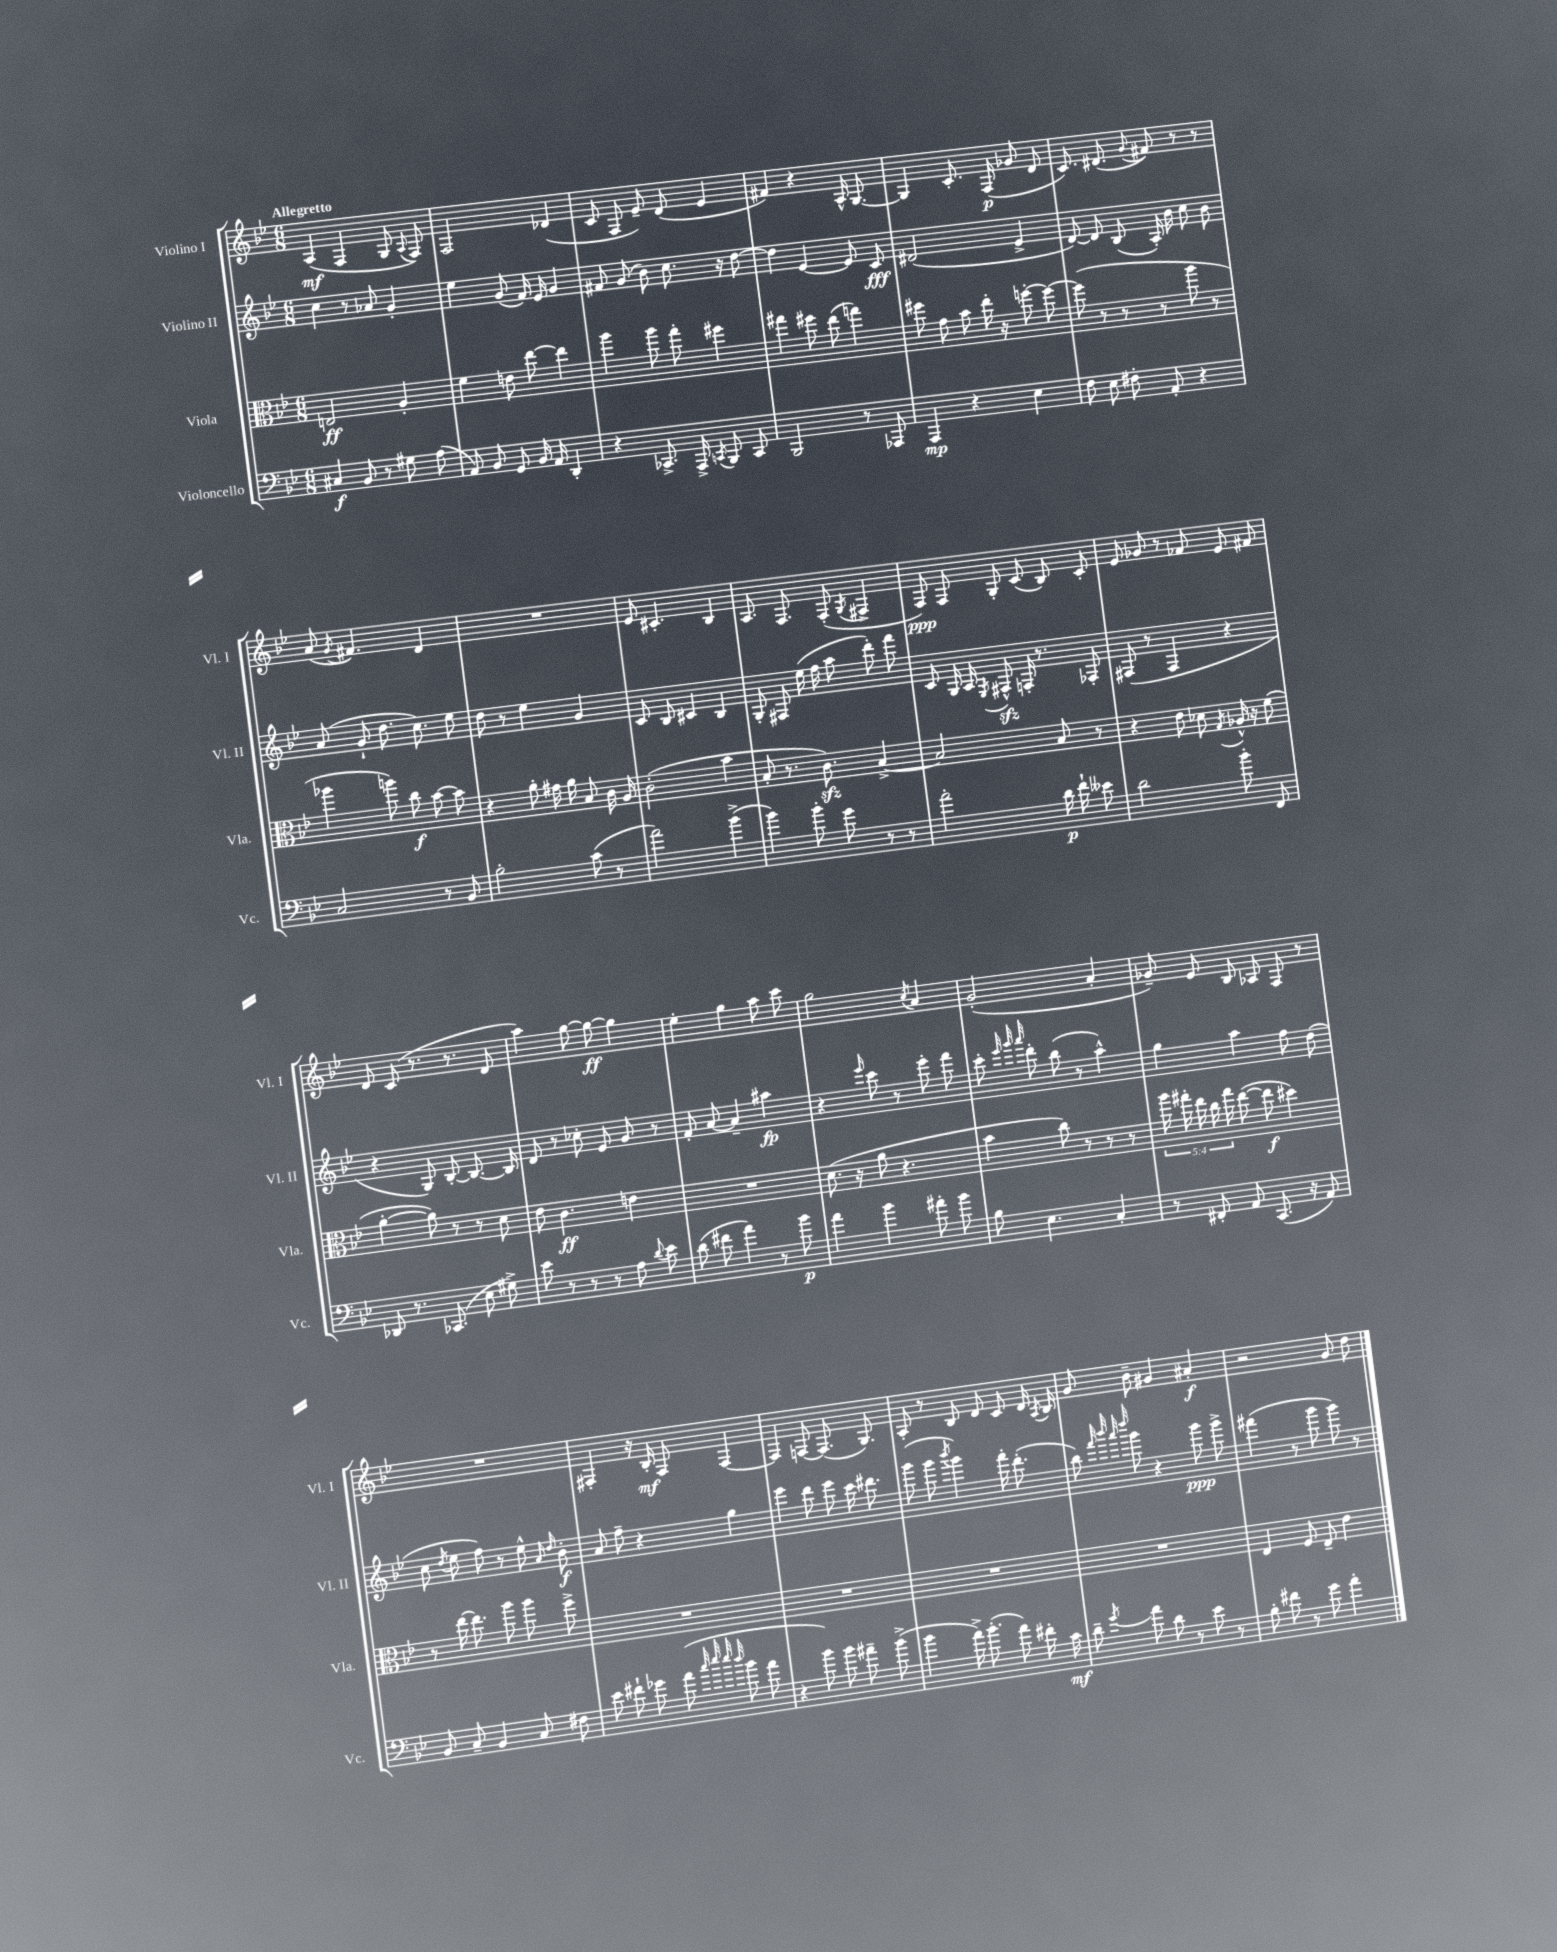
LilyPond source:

<<
\new StaffGroup <<
\new Staff = "s0" \with { instrumentName = "Violino I" shortInstrumentName = "Vl. I" } {
    \clef treble \key bes \major \numericTimeSignature \time 6/8 \tempo "Allegretto"
    \autoBeamOff a4\mf( f4 g8 \appoggiatura { a8 } f8) |
    f2 des'4( |
    c'8 f8 ees'8--) d'8( ees'4 |
    fis'4) r4 a16-^ g8.~ |
    g4 c'8.-. f16\p( ges'8 d'8 |
    c'8.) dis'8.( \appoggiatura { g'8 } fis'8) r8 r8 |
    a'8( \acciaccatura { g'8 } fis'4.) d'4 |
    R2. |
    ees'8 cis'4.-. bes4 |
    a8. f8. f8-.( \acciaccatura { g8 } fis4-> |
    f8\ppp) f8 g8-. c'8( bes8) c'8-. |
    ees'8 ges'8 r8 fes'8 ees'8 fis'8 |
    d'8 c'8( r8. r8. d'8 |
    a''4) g''8~ g''8~\ff g''4 |
    ees''4-. g''4 a''8 c'''8 |
    g''2 \acciaccatura { c''8 } a'4 |
    g'2-.( a'4-. |
    ges'8--) ees'8 bes8 aes8 f8 r8 |
    R2. |
    fis4-. r16 bes16-.\mf fis8 fis4~ |
    fis4 f8~ f8.( g8.) |
    a8-. r8 bes8 d'8 c'8 d'16 \acciaccatura { a8 } bes16 |
    g'8 bes'8-- gis'4 ais'4-.\f |
    r2 g'8 d''8 \bar "|." |
}
\new Staff = "s1" \with { instrumentName = "Violino II" shortInstrumentName = "Vl. II" } {
    \clef treble \key bes \major \numericTimeSignature \time 6/8
    \autoBeamOff c''4 r8 aes'8 g'4-. |
    ees''4 g'8( f'16) ees'16 g'4 |
    fis'8 g'8( bes'8) c''8. r16 d''8~ |
    d''4 ees'4~ ees'8 c'8\fff |
    dis'2( ees'4-> |
    d'8~) d'8 bes8( a16-.) bes'16 c''8 bes'8 |
    a'8( g'8-! d''8. c''8.) ees''8 |
    d''8 r8 ees''4 g'4 |
    c'8 bes8 cis'4 bes4 |
    g8-. fis8 ees''16( f''16 a''8 d'''8-.) f'''8 |
    c'8 g16 a16 \acciaccatura { ees8 } fis8-^\sfz f16-. r8. fes8-. |
    fis8( r8 fis4 r4 |
    r4 g8) bes8~-. bes8.~ bes16 |
    d'8 r8 ces''8-. ees'8 g'8 r8 |
    f'8-. a'8~ a'4-- ais''4\fp |
    r4 \grace { ees'''16 } c'''8 r8 ees'''8-. f'''8 |
    c'''8-. \grace { ees'''32 g'''32 a'''32 } d'''8-. bes''8( r8 a''4-^) |
    g''4 a''4 f''8 d''8( |
    c''8 \acciaccatura { d''8 } ees''8 f''8) r8 ees''8-^ \grace { a'16 d''16 } bes'8-.\f |
    a'8 f''8-- r4 g''4 |
    ees'''4 d'''8 ees'''8 c'''16 dis'''8. |
    g'''8( g'''8 \acciaccatura { bes'''8 } g'''4) f'''16-. d'''8.-.( |
    bes''8) \grace { f'''32 bes'''32 a'''32 d''''32 } g'''8 r4 g'''8\ppp g'''8-> |
    fis'''4( r8 g'''8 g'''8) r8 \bar "|." |
}
\new Staff = "s2" \with { instrumentName = "Viola" shortInstrumentName = "Vla." } {
    \clef alto \key bes \major \numericTimeSignature \time 6/8 \override Staff.TupletNumber.text = #tuplet-number::calc-fraction-text
    \autoBeamOff e2\ff a4-. |
    f'4 e'8 ees''8~ ees''4 |
    a''4 a''8 g''8-. fis''4 |
    gis''4 fis''8 ees''8( g''4) |
    fis''8 g'8 bes'8 ees''16-. r16 f''8~-. f''8~ |
    f''8( r8 r8 r8 a''8 r8 |
    aes''4 a''8) c''8\f bes'8~ bes'8 |
    r4 a'8-. gis'16 a'16 bes8 c'16 a16 |
    c'2-.( bes'4 |
    bes8-. r8. c'8.\sfz) bes4~-> |
    bes2 bes8 r8 |
    r4 ees'8 des'8 \acciaccatura { g8 } aes16-^ r16 f'8( |
    a'4~-. a'8) r8 r8 d'8 |
    ees'8 c'4.\ff e'4 |
    R2. |
    d'8.( r16 a'8 r4. |
    bes'4 c''8) r8 r8 r8 |
    \tuplet 5/4 { a''16 gis''16-. ees''16 c''16 gis''16 } ees''8~( ees''8\f dis''4) |
    r8 ees''16~ ees''8. a''8 a''8 f''8-> |
    R2. |
    R2. |
    R2. |
    R2. |
    ees4 f8 ees8-- ees'4 \bar "|." |
}
\new Staff = "s3" \with { instrumentName = "Violoncello" shortInstrumentName = "Vc." } {
    \clef bass \key bes \major \numericTimeSignature \time 6/8
    \autoBeamOff cis4\f bes,8 r8 gis8 a8( |
    a,8) bes,8 g,8 bes,16 a,16 d,4-. |
    r4 ces,8.-> a,,16-> \acciaccatura { c,8 } bes,,8 c,8 |
    bes,,2 r8 aes,,8 |
    a,,4\mp r4 ees4 |
    f8 ees8 fis8-. a,8-. r4 |
    c2 r8 bes,8 |
    bes2-. c'8( r8 |
    a'2) bes'4->( |
    bes'4) bes'8-. g'8 r8 r8 |
    a'2-. d'16\p f'16-! eeses'8 |
    d'2 bes'8-. f,8 |
    des,8 r8. ces,8.( ees8 gis8->) |
    ees'8 r8 r8 r8 a8 \appoggiatura { d'8 } ees'8 |
    d'8( fis'8 a'4) r8 bes'8\p |
    a'4 bes'4 ais'8-. bes'8 |
    bes8 ees4. c4-. |
    r8 fis,8-. a,8 c,8.( r16 a,8) |
    bes,8 c8-- bes,4 c8 fis8 |
    ees'8 fis'8-! ges'8 a'8( \grace { c''32 ees''32 ees''32 d''32 } bes'8 a'8 |
    r4 bes'8) bes'8 ais'8-- bes'8->( |
    bes'4 a'16->) bes'8.-.( a'8) fis'16-. c'16\mf |
    d'8-- \acciaccatura { g'8 } a'8 d'8 r8 ees'8 r8 |
    bes8-. fis'8 r8 g'8 a'4-. \bar "|." |
}
>>
>>
\layout { \context { \Score \remove "Bar_number_engraver" } }
